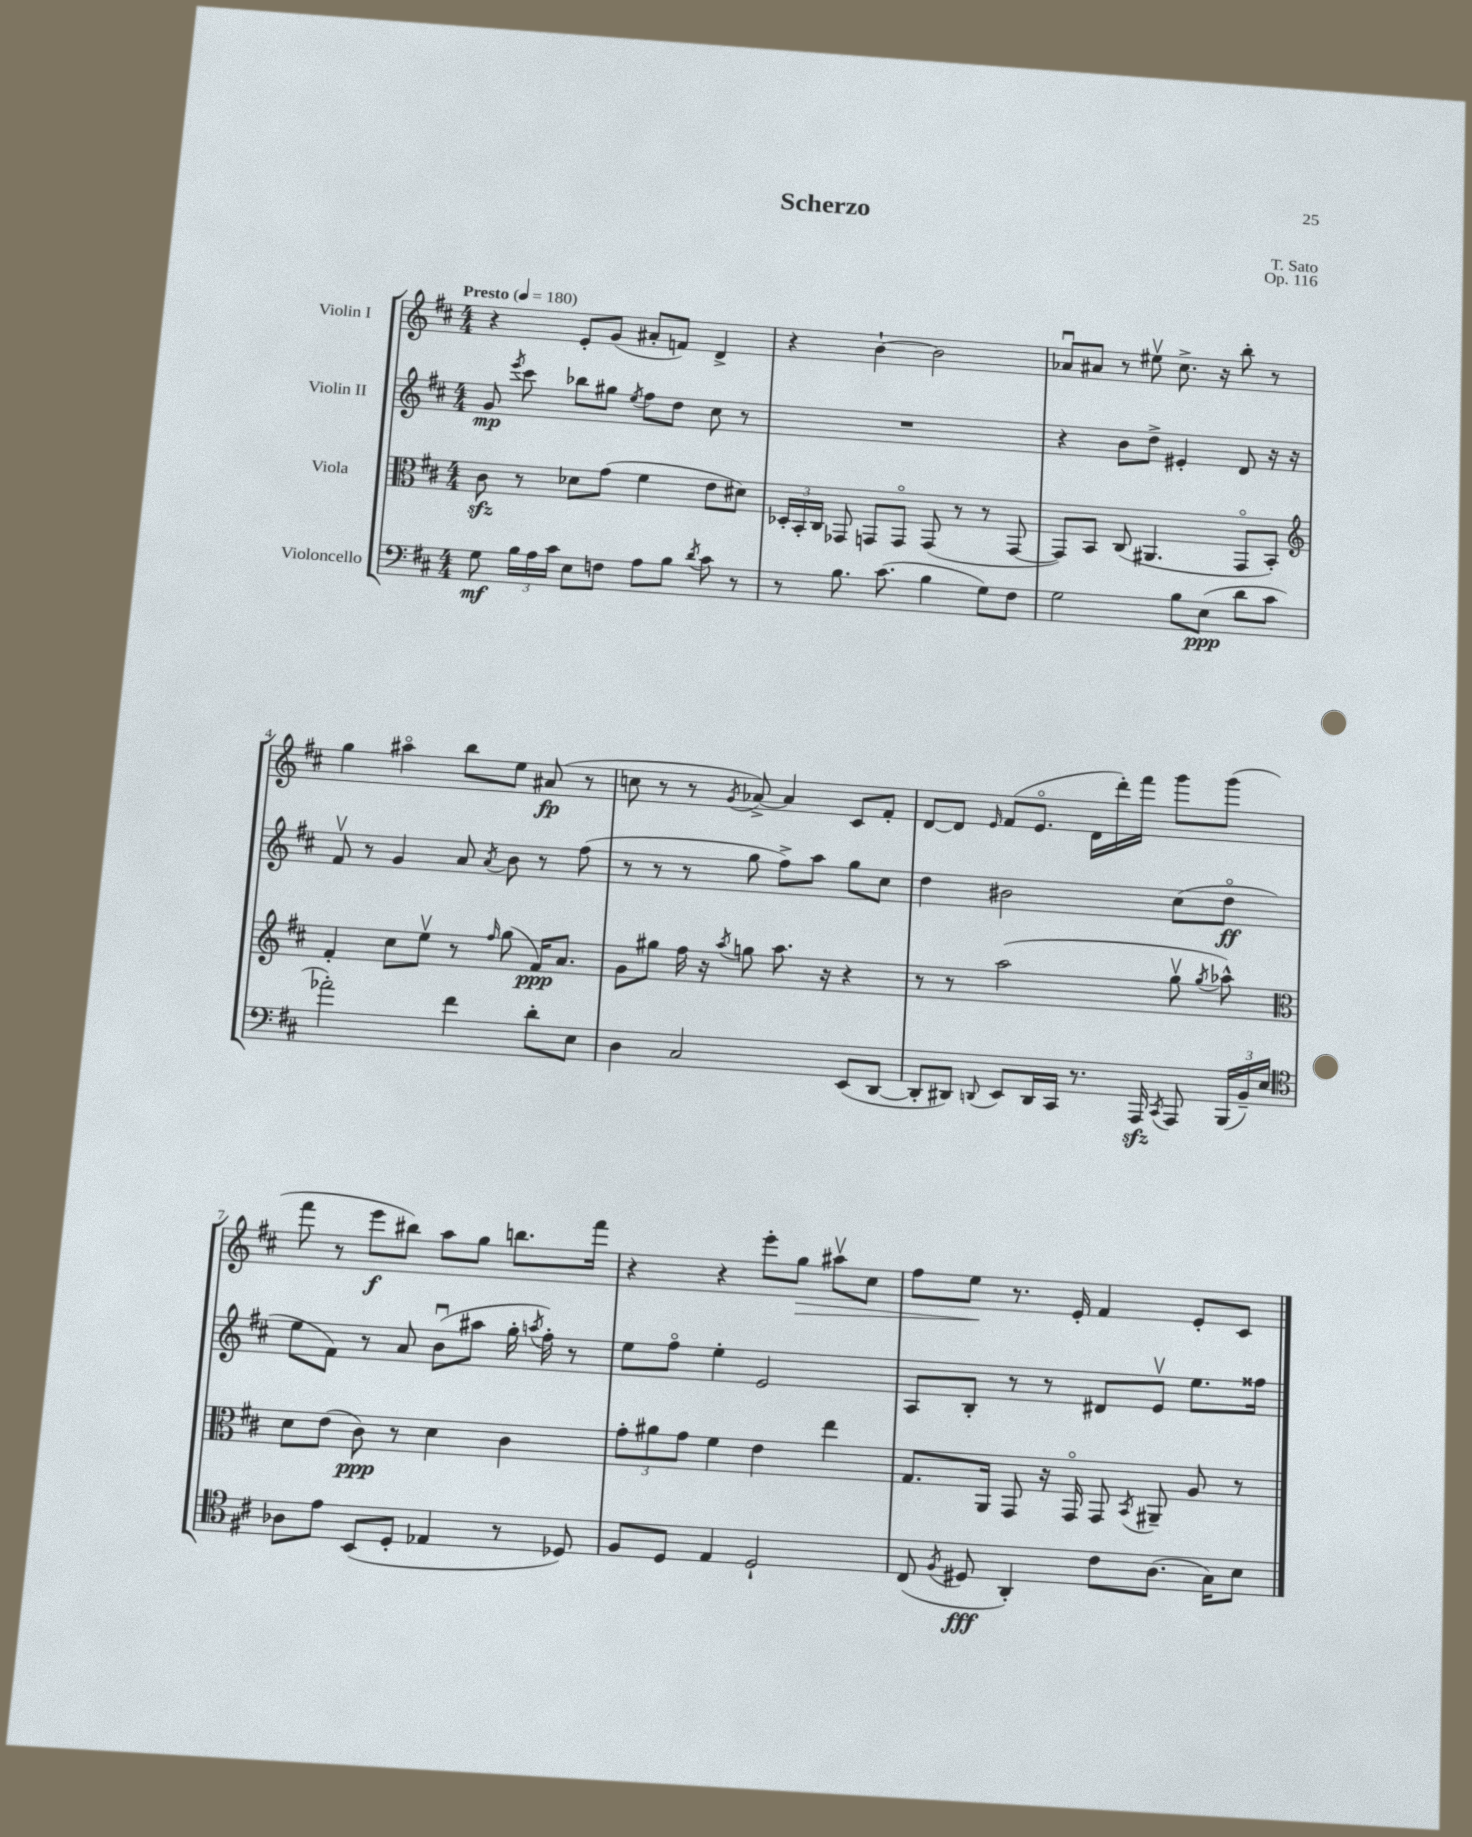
\header { title = "Scherzo" composer = "T. Sato" opus = "Op. 116" }
<<
\new StaffGroup <<
\new Staff = "s0" \with { instrumentName = "Violin I" } {
    \clef treble \key d \major \numericTimeSignature \time 4/4 \tempo "Presto" 4 = 180
    \autoBeamOff r4 e'8[-. g'8]( ais'8[-. f'8]) d'4-> |
    r4 b'4~-! b'2 |
    aes'8[\downbow ais'8] r8 eis''8\upbow cis''8.-> r16 b''8-. r8 |
    g''4 ais''4\flageolet b''8[ e''8] ais'8\fp( r8 |
    c''8 r8 r8 \acciaccatura { g'8 } aes'8~->) aes'4 cis'8[ fis'8]-. |
    d'8[~ d'8] \grace { e'16 } fis'8[( e'8.]\flageolet d'16[ d'''16-.) fis'''16] g'''8[ g'''8]( |
    fis'''8 r8 e'''8[\f bis''8]) a''8[ g''8] b''8.[ fis'''16] |
    r4 r4 e'''8[-. g''8]\> ais''8[\upbow cis''8] |
    fis''8[ e''8]\! r8. e'16-. fis'4 e'8[-. cis'8] \bar "|." |
}
\new Staff = "s1" \with { instrumentName = "Violin II" } {
    \clef treble \key d \major \numericTimeSignature \time 4/4
    \autoBeamOff g'8\mp \acciaccatura { e'''8 } cis'''8 bes''8[ gis''8] \acciaccatura { e''8 } fis''8[ d''8] cis''8 r8 |
    R1 |
    r4 b'8[ d''8]-> eis'4-. d'8 r16 r16 |
    fis'8\upbow r8 g'4 a'8 \acciaccatura { a'8 } b'8 r8 fis''8( |
    r8 r8 r8 g''8 fis''8[->) a''8] g''8[ cis''8] |
    d''4 bis'2 cis''8[( d''8]\flageolet\ff |
    e''8[ fis'8]) r8 a'8 b'8[\downbow( ais''8] g''16-. \acciaccatura { a''8 } fis''16-.) r8 |
    e''8[ fis''8]\flageolet e''4-. e'2 |
    a8[ b8]-. r8 r8 dis'8[ e'8]\upbow e''8.[ fisis''16] \bar "|." |
}
\new Staff = "s2" \with { instrumentName = "Viola" } {
    \clef alto \key d \major \numericTimeSignature \time 4/4
    \autoBeamOff cis'8\sfz r8 des'8[ g'8]( fis'4 e'8[ dis'8]) |
    \tuplet 3/2 { des16[-. b,16-. cis16] } ges,8 g,8[ g,8]\flageolet g,8( r8 r8 g,8~ |
    g,8[) b,8] cis8( ais,4. g,8[\flageolet b,8]-.) |
    \clef treble fis'4-. cis''8[ e''8]\upbow r8 \grace { fis''16 } g''8( fis'16[\ppp) a'8.] |
    g'8[ gis''8] fis''16 r16 \acciaccatura { a''8 } g''8 a''8. r16 r4 |
    r8 r8 a''2( g''8\upbow \acciaccatura { g''8 } aes''8-^) |
    \clef alto d'8[ e'8]( cis'8\ppp) r8 d'4 cis'4 |
    \tuplet 3/2 { g'8[-. ais'8 g'8] } fis'4 e'4 e''4 |
    g8.[ a,16] g,8 r16 g,16\flageolet g,8 \acciaccatura { b,8 } ais,8-- a8 r8 \bar "|." |
}
\new Staff = "s3" \with { instrumentName = "Violoncello" } {
    \clef bass \key d \major \numericTimeSignature \time 4/4
    \autoBeamOff g8\mf \tuplet 3/2 { b16[ a16 cis'16] } e8[ f8] a8[ b8] \acciaccatura { d'8 } cis'8 r8 |
    r8 b8. cis'8.( b4 g8[) fis8] |
    g2 b8[ e8]\ppp( d'8[ cis'8] |
    aes'2-.) fis'4 d'8[-. e8] |
    d4 cis2 e,8[( d,8]~ |
    d,8[-. dis,8]) \appoggiatura { d,8 } e,8[ d,16 cis,16] r8. a,,16\sfz \acciaccatura { cis,8 } a,,8 \tuplet 3/2 { b,,16[( b,16--) e16] } |
    \clef tenor aes8[ e'8] b,8[( d8]-. ees4 r8 des8) |
    fis8[ d8] e4 d2-! |
    cis8( \acciaccatura { fis8 } dis8\fff a,4-.) cis'8[ a8.]( g16[) b8] \bar "|." |
}
>>
>>
